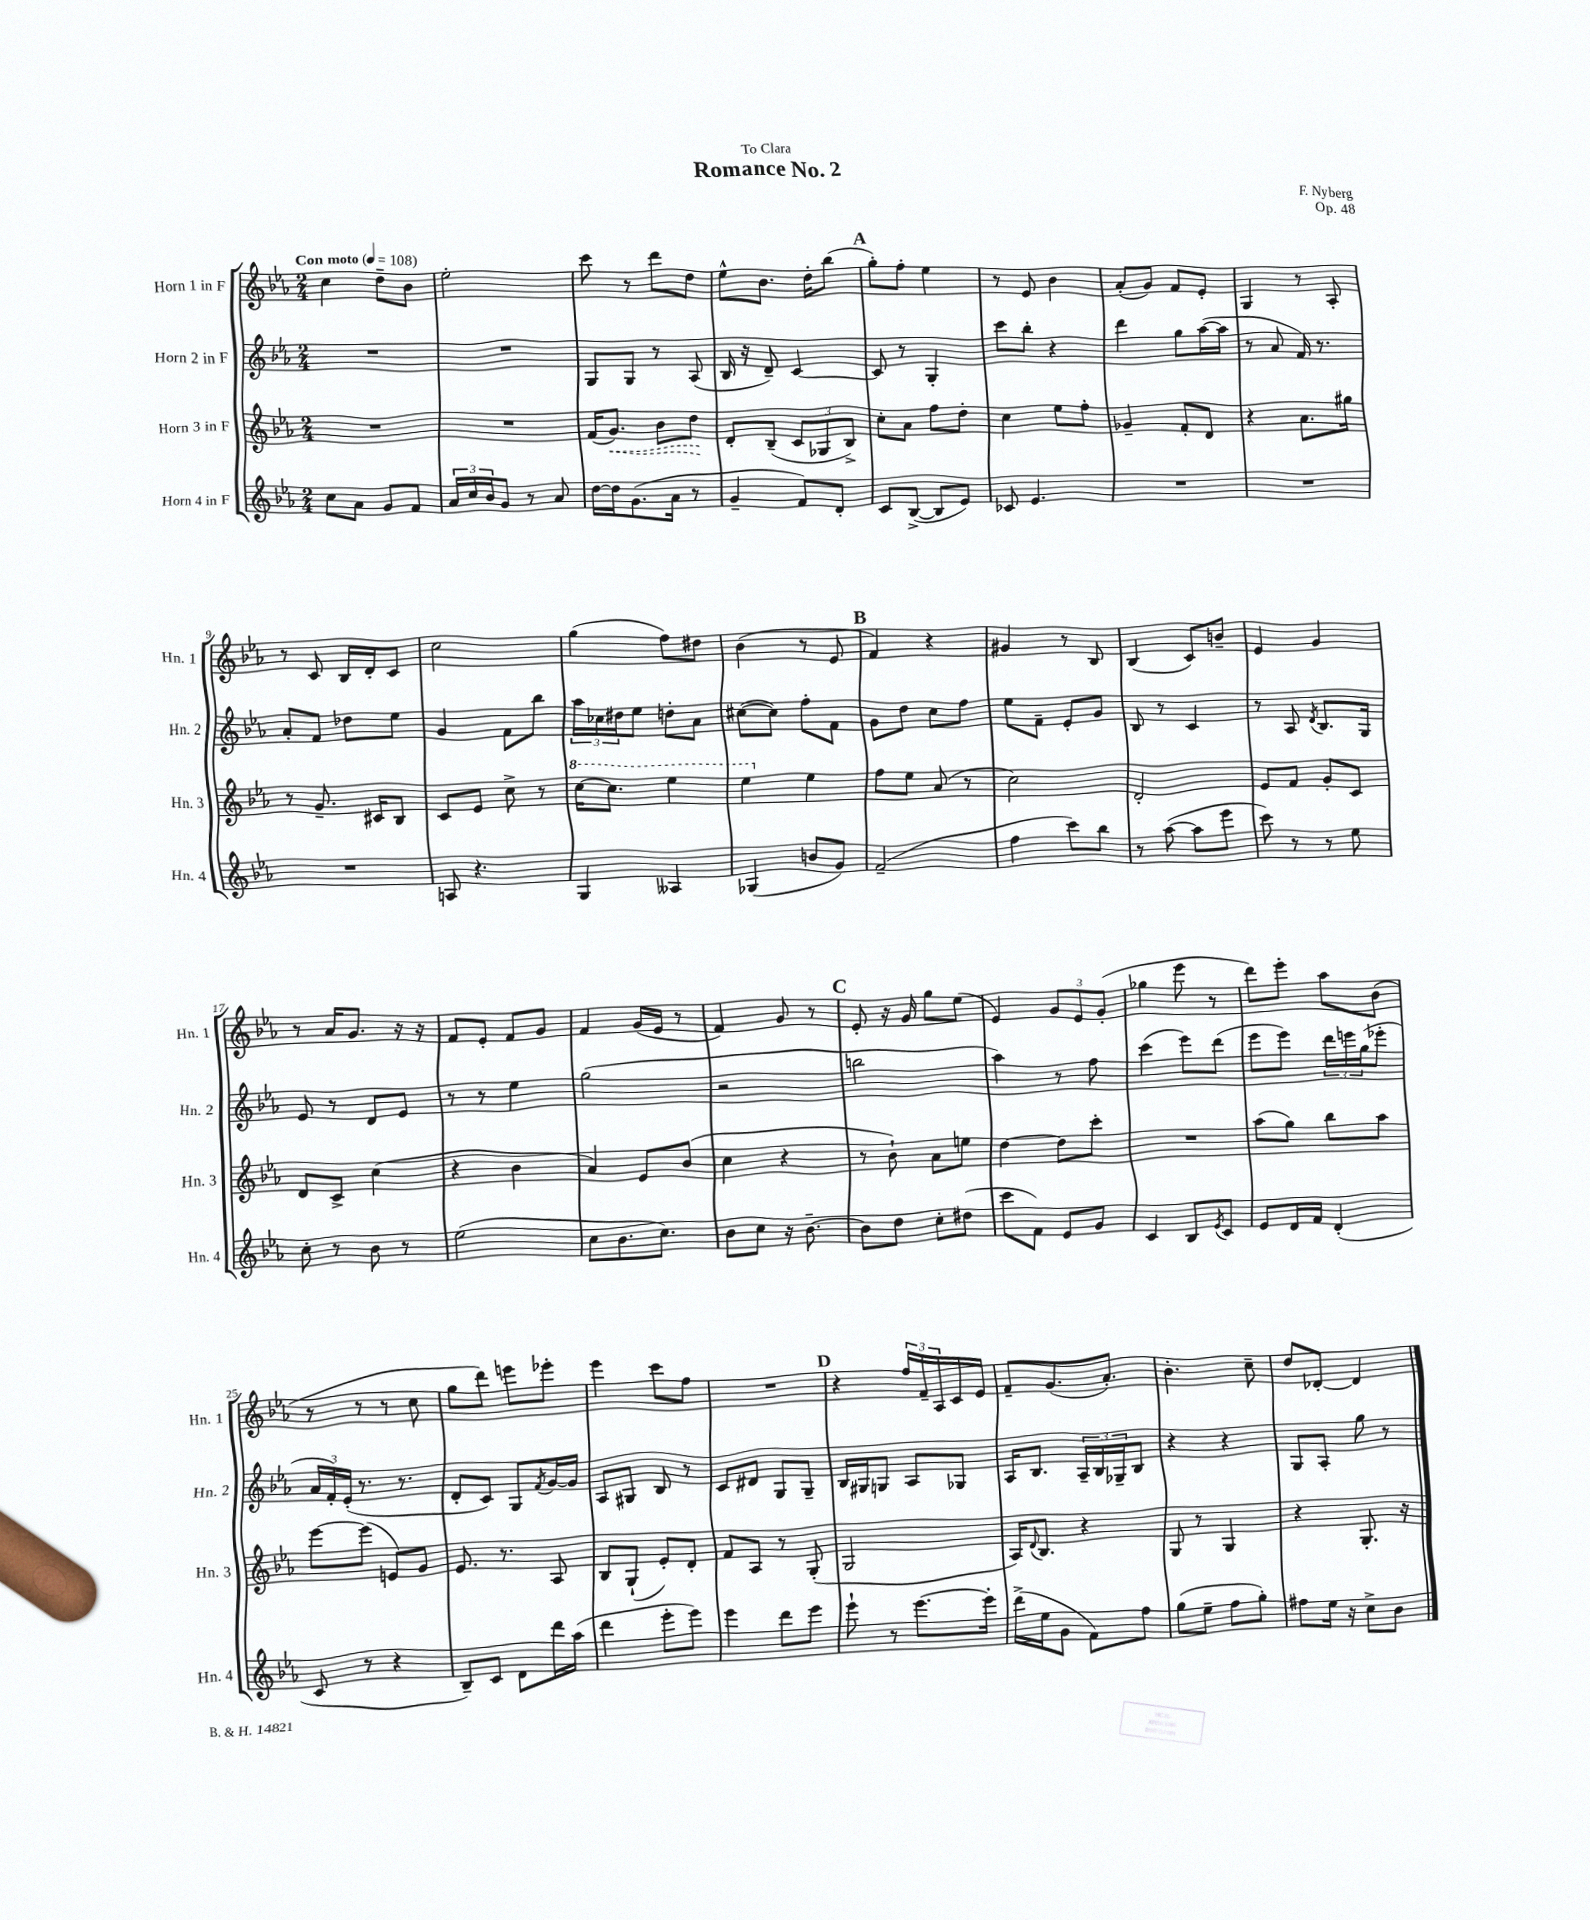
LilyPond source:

\header { title = "Romance No. 2" composer = "F. Nyberg" dedication = "To Clara" opus = "Op. 48" }
<<
\new StaffGroup <<
\new Staff = "s0" \with { instrumentName = "Horn 1 in F" shortInstrumentName = "Hn. 1" } {
    \clef treble \key ees \major \numericTimeSignature \time 2/4 \tempo "Con moto" 4 = 108
    c''4 d''8-- bes'8 |
    ees''2-. |
    c'''8 r8 d'''8 d''8 |
    ees''8-^ bes'8. d''16-. bes''8( |
    \mark \markup { \bold "A" } g''8-.) f''8-. ees''4 |
    r8 ees'8 bes'4 |
    aes'8-.( g'8) f'8 ees'8-. |
    g4 r8 aes8-. |
    r8 c'8 bes16 d'16-. c'8 |
    c''2 |
    g''4( f''8) dis''8 |
    bes'4( r8 ees'8 |
    \mark \markup { \bold "B" } f'4) r4 |
    gis'4 r8 bes8 |
    bes4( c'8) b'8-- |
    ees'4 g'4 |
    r8 aes'16 g'8. r16 r16 |
    f'8 ees'8-. f'8 g'8 |
    f'4 g'16( ees'16 r8 |
    f'4) g'8 r8 |
    \mark \markup { \bold "C" } ees'8-. r16 g'16 g''8 ees''8( |
    ees'4) \tuplet 3/2 { g'8 ees'8 g'8-.( } |
    ges''4 ees'''8 r8 |
    d'''8) ees'''8-. aes''8 bes'8( |
    r8 r8 r8 c''8 |
    g''8 d'''8) e'''8 ees'''8-. |
    ees'''4 c'''8 f''8 |
    R2 |
    \mark \markup { \bold "D" } r4 \tuplet 3/2 { f''16 f'16-- aes16 } c'16 ees'16 |
    f'8-- g'8.( aes'8.-.) |
    bes'4.-. c''8-- |
    d''8 des'8~-. des'4 \bar "|." |
}
\new Staff = "s1" \with { instrumentName = "Horn 2 in F" shortInstrumentName = "Hn. 2" } {
    \clef treble \key ees \major \numericTimeSignature \time 2/4
    R2 |
    R2 |
    g8 g8 r8 aes8( |
    bes16 r16 d'8--) c'4~ |
    \mark \markup { \bold "A" } c'8 r8 g4-. |
    c'''8 bes''8-. r4 |
    d'''4 g''8 aes''16~( aes''16 |
    r8 aes'8 f'16) r8. |
    aes'8-. f'8 des''8 ees''8 |
    g'4 f'8 bes''8 |
    \tuplet 3/2 { aes''16 ces''16 dis''16 } ees''8 d''8-. aes'8 |
    cis''8~( cis''8) f''8-. f'8 |
    \mark \markup { \bold "B" } g'8 d''8 c''8 f''8 |
    ees''8 f'8-- ees'8-. g'8 |
    bes8 r8 c'4 |
    r8 aes8 \acciaccatura { d'8 } bes8. g16 |
    ees'8 r8 d'8 ees'8 |
    r8 r8 ees''4 |
    g''2( |
    r2 |
    \mark \markup { \bold "C" } b''2 |
    aes''4) r8 f''8 |
    c'''4( ees'''8) d'''8( |
    ees'''8 ees'''8) \tuplet 3/2 { d'''16 e'''16 g''16( } ees'''8-. |
    \tuplet 3/2 { aes'16 f'16-.) ees'16-.( } r8. r8. |
    d'8-. c'8) g8 \acciaccatura { f'8 } g'16~ g'16 |
    aes8 gis8 bes8 r8 |
    c'8 dis'8 g8 g8-- |
    \mark \markup { \bold "D" } bes16 gis16 g8 aes8 ges8 |
    aes16 bes8. \tuplet 3/2 { aes16-- bes16 ges16-- } bes8 |
    r4 r4 |
    g8 aes8-. g''8 r8 \bar "|." |
}
\new Staff = "s2" \with { instrumentName = "Horn 3 in F" shortInstrumentName = "Hn. 3" } {
    \clef treble \key ees \major \numericTimeSignature \time 2/4
    R2 |
    R2 |
    f'16( \once \override Hairpin.style = #'dashed-line g'8.\<) bes'8 d''8\! |
    d'8-. bes8--( \tuplet 3/2 { c'8 ges8 bes8->) } |
    \mark \markup { \bold "A" } c''8-. aes'8 f''8 d''8-. |
    c''4 ees''8 f''8-. |
    ges'4-- f'8-. d'8 |
    r4 aes'8. gis''16 |
    r8 g'8.-- cis'16 bes8 |
    c'8 ees'8 c''8-> r8 |
    \ottava #1 c'''16~ c'''8. ees'''4 |
    ees'''4 \ottava #0 ees''4 |
    \mark \markup { \bold "B" } f''8 ees''8 aes'8( r8 |
    c''2) |
    d'2-. |
    ees'8 f'8 g'8-. c'8 |
    d'8 c'8-> c''4( |
    r4 bes'4 |
    aes'4) ees'8 bes'8( |
    c''4 r4 |
    \mark \markup { \bold "C" } r8 bes'8-!) aes'8 e''8 |
    d''4~ d''8 c'''8-. |
    R2 |
    aes''8( g''8) bes''8 aes''8 |
    ees'''8~ ees'''8( e'8) g'8 |
    ees'8. r8. aes8 |
    bes8 g8-!( ees'8-.) d'8-. |
    f'8 aes8 r8 g8-.( |
    \mark \markup { \bold "D" } g2 |
    aes16) \appoggiatura { d'8 } bes8. r4 |
    g8 r8 g4 |
    r4 g8.-. r16 \bar "|." |
}
\new Staff = "s3" \with { instrumentName = "Horn 4 in F" shortInstrumentName = "Hn. 4" } {
    \clef treble \key ees \major \numericTimeSignature \time 2/4
    c''8 aes'8 g'8 f'8 |
    \tuplet 3/2 { aes'16 c''16 bes'16 } g'8 r8 aes'8 |
    d''16~ d''16 g'8.( aes'16 r8 |
    g'4-- f'8) d'8-. |
    \mark \markup { \bold "A" } c'8 bes8~->( bes8 ees'8) |
    ces'8 ees'4. |
    R2 |
    R2 |
    R2 |
    a8 r4. |
    g4 aeses4 |
    ges4( b'8 g'8) |
    \mark \markup { \bold "B" } f'2--( |
    f''4 c'''8) bes''8 |
    r8 aes''8~( aes''8 ees'''8 |
    c'''8) r8 r8 ees''8 |
    c''8-. r8 bes'8 r8 |
    ees''2( |
    c''8 bes'8. c''8.) |
    bes'8 c''8 r16 bes'8.~-- |
    \mark \markup { \bold "C" } bes'8 d''8 c''8-. dis''8( |
    c'''8 f'8) ees'8 g'8 |
    c'4 bes8 \acciaccatura { ees'8 } c'8 |
    ees'8 d'16 f'16 d'4-.( |
    c'8 r8 r4 |
    bes8--) c'8 d'8 d'''16 aes''16( |
    d'''4 ees'''8-. ees'''8) |
    ees'''4 d'''8 ees'''8 |
    \mark \markup { \bold "D" } ees'''8-! r8 ees'''8.~ ees'''16-. |
    d'''16->( ees''16 g'8 f'8) f''8 |
    g''8( ees''8-- f''8 g''8-.) |
    fis''8 ees''16 r16 c''8-> bes'8 \bar "|." |
}
>>
>>
